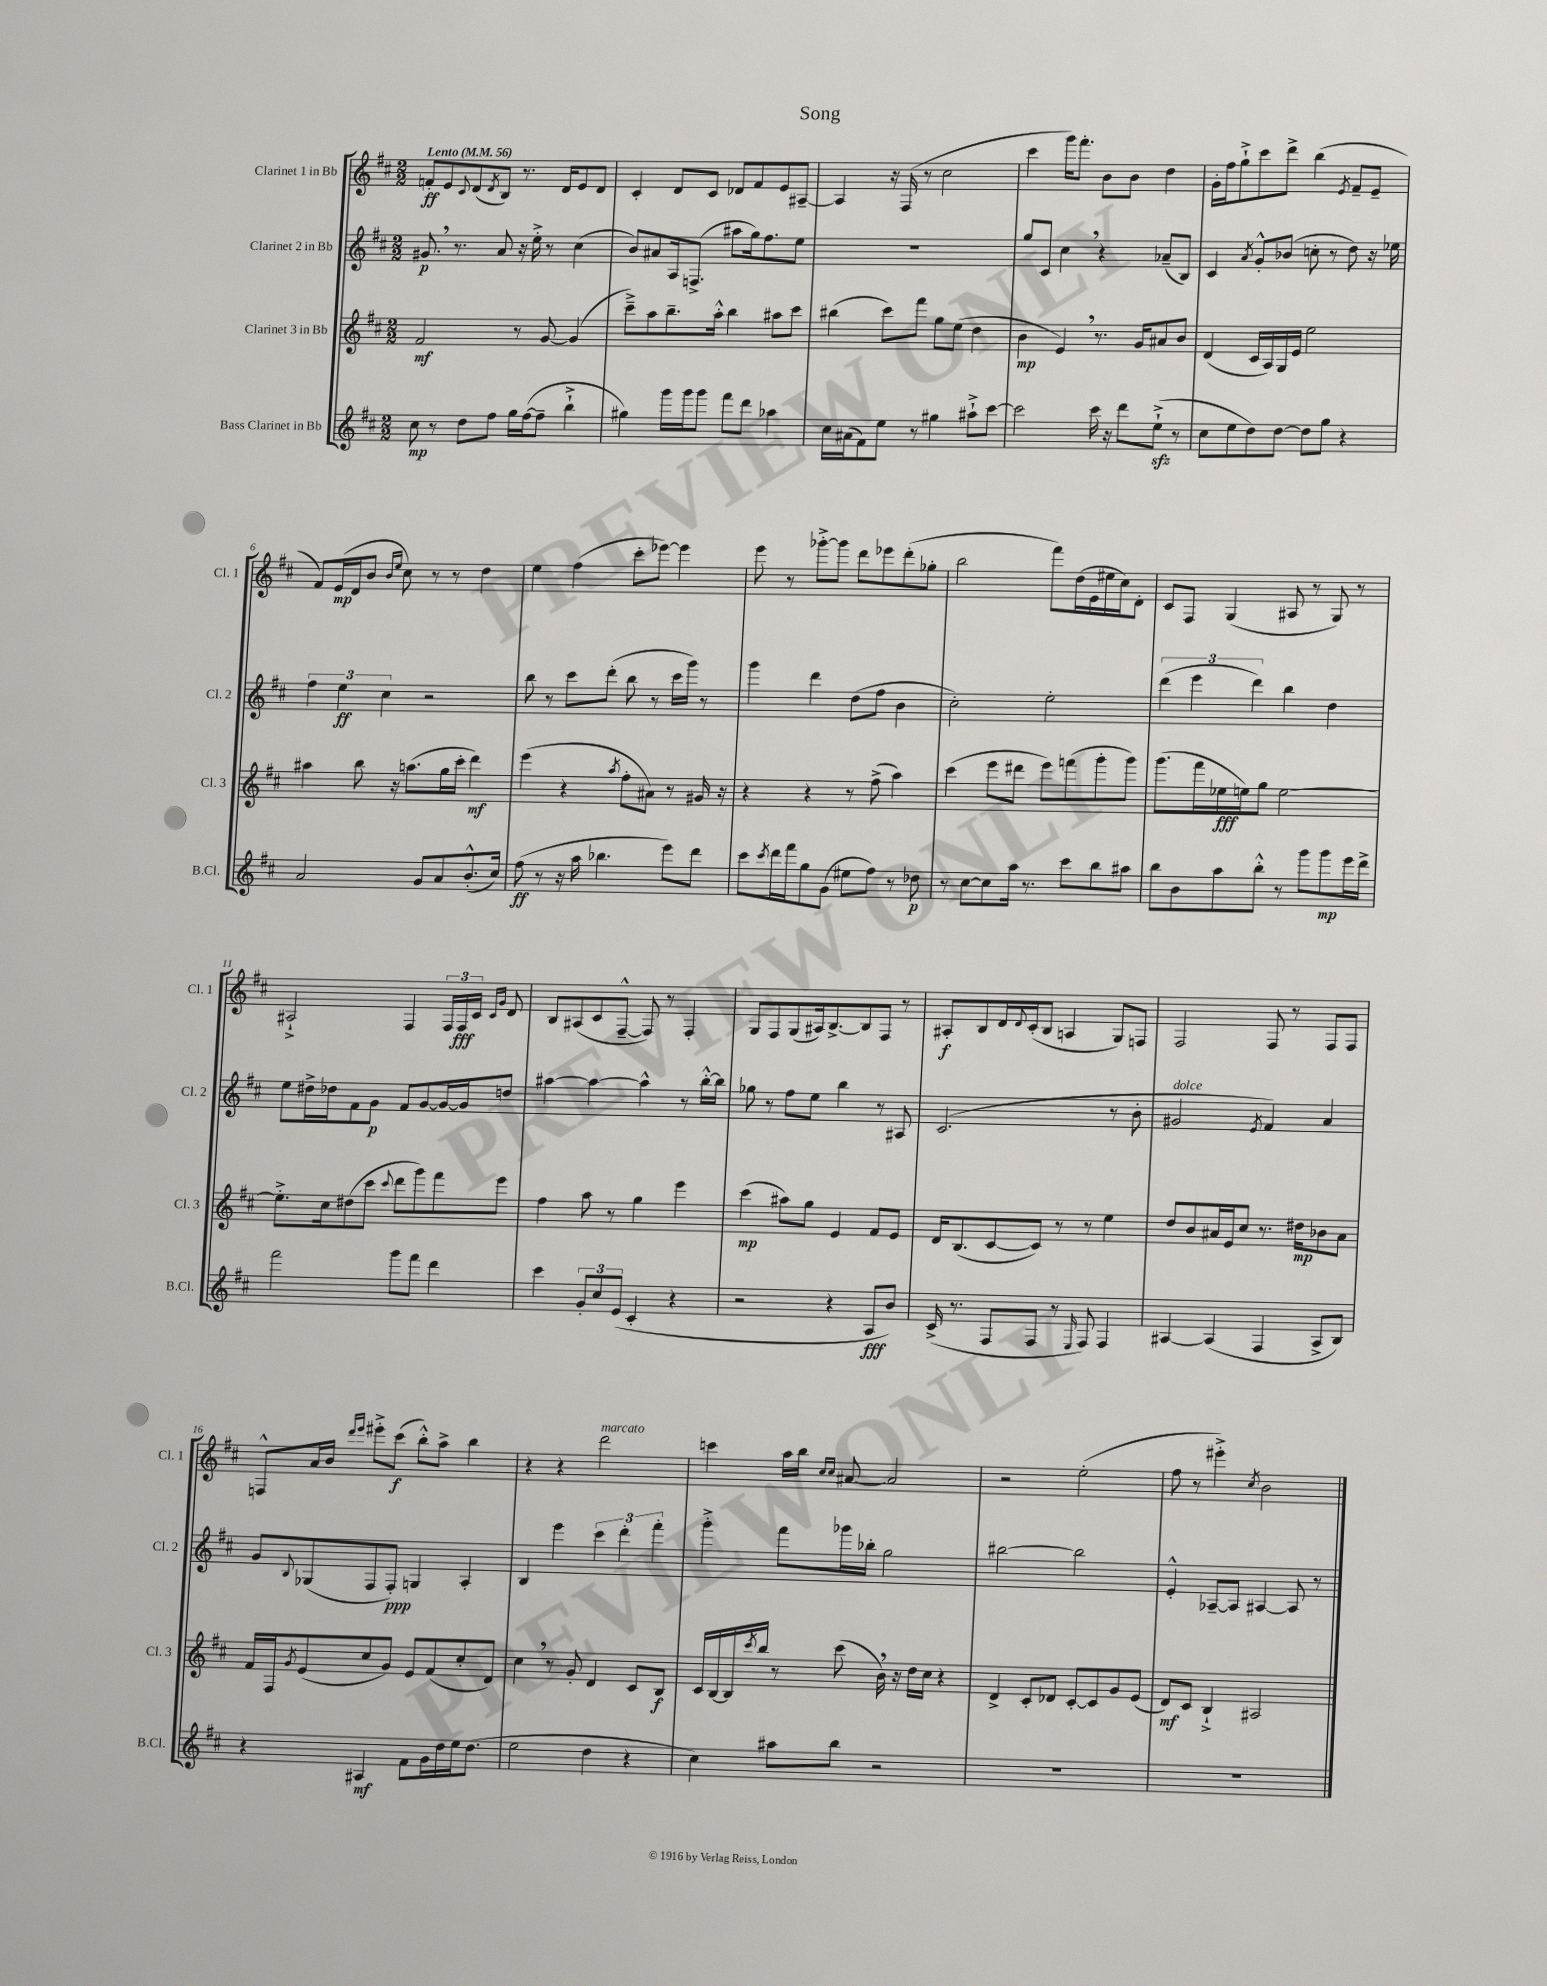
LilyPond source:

\header { title = "Song" }
<<
\new StaffGroup <<
\new Staff = "s0" \with { instrumentName = "Clarinet 1 in Bb" shortInstrumentName = "Cl. 1" } {
    \clef treble \key d \major \numericTimeSignature \time 2/2 \tempo "Lento" 4 = 56
    f'8-.\ff e'8 \appoggiatura { cis'8 } d'8( \acciaccatura { d'8 } b8) r8. d'16 e'8 d'8 |
    cis'4-. d'8 cis'8 des'8 fis'8 e'8 ais8~-- |
    ais4 r16 fis16( r8 cis''2 |
    cis'''4 g'''16) fis'''8.-. b'8 b'8 d''4 |
    g'16-. fis''16 g''8-!-> cis'''8 d'''8-> b''4( \acciaccatura { e'8 } fis'8-- e'8-- |
    fis'8) e'16\mp( d'16 b'8 \grace { b'16 e''16 } cis''8) r8 r8 d''4 |
    e''4 fis''4( cis'''8-. ees'''8~) ees'''4 |
    e'''8 r8 ges'''8~-.-> ges'''8 d'''8 ees'''8 d'''8-.( ges''8-. |
    b''2 fis'''8) d''16( e'16 eis''16 cis''16) d'8-. |
    cis'8 fis8 g4( ais8 r8 g8) r8 |
    ais2-!-> fis4 \tuplet 3/2 { fis16 fis16\fff cis'16 } \grace { cis'16 g'16 } d'8 |
    b8 ais8( cis'8 fis8~---^ fis8) r8 fis4-. |
    g8 fis8 g8( ais16) b8.~-> b8 fis8 r8 |
    ais8-.\f b8 d'16 \appoggiatura { d'8 } cis'16-.( b8 a4 g8) f8 |
    fis2 fis8 r8 fis8 fis8 |
    f8-^ a'16 b'16 \grace { d'''16 e'''16 } eis'''8-.-> cis'''8\f( b''8-.-^) a''8-> b''4 |
    r4 r4 d'''2^\markup { \italic "marcato" } |
    c'''4 a''16 b''16 \grace { cis''16 cis''16 } ais'8~ ais'2 |
    r2 e''2-.( |
    fis''8 r8 eis'''4-.->) \acciaccatura { cis''8 } b'2 \bar "|." |
}
\new Staff = "s1" \with { instrumentName = "Clarinet 2 in Bb" shortInstrumentName = "Cl. 2" } {
    \clef treble \key d \major \numericTimeSignature \time 2/2
    gis'8.\p \breathe r8. a'8 r16 e''16-.-> r8 cis''4( |
    b'8) ais'8 a16 f8.->( ais''8 g''16) fis''8. e''8 |
    R1 |
    g''8 cis'8 cis''4 \breathe r4 aes'8--( b8) |
    cis'4 \acciaccatura { a'8 } g'8-.-^ bes'8( c''8-. r8 d''8) r16 ees''16 |
    \tuplet 3/2 { fis''4 e''4\ff cis''4 } r2 |
    b''8 r8 cis'''8 d'''8-.( b''8 r8 cis'''16 g'''16) r8 |
    g'''4 d'''4 d''8( fis''8 b'4 |
    cis''2-.) e''2-. |
    \tuplet 3/2 { d'''4( e'''4 d'''4) } b''4 d''4 |
    e''8 dis''16-> des''16 fis'8 g'8\p fis'8 g'8~ g'16~ g'16 d''8 |
    ais''4~ ais''4~ ais''4-^ r8 b''16~-.-^ b''16 |
    ges''8 r8 fis''8 e''8 b''4 r8 ais8 |
    cis'2.( r8 b'8-. |
    gis'2^\markup { \italic "dolce" } \acciaccatura { e'8 } fis'4) a'4 |
    g'8 \appoggiatura { b8 } ges8( fis8 fis8-.\ppp) g4 a4-. |
    b4 e'''4 \tuplet 3/2 { cis'''4 d'''4-. fis'''4-. } |
    g'''4-.-> fis'''8 ges'''16 bes''16-. g''2 |
    bis''2~ bis''2 |
    e'4-.-^ aes8~-- aes8 ais4~ ais8 r8 \bar "|." |
}
\new Staff = "s2" \with { instrumentName = "Clarinet 3 in Bb" shortInstrumentName = "Cl. 3" } {
    \clef treble \key d \major \numericTimeSignature \time 2/2
    fis'2\mf r8 g'8~ g'4( |
    cis'''8--->) a''8 b''8.-- a''16-.-^ b''4 ais''8 cis'''8 |
    bis''4( cis'''8) fis'''8 g''8 e''8( d''4 |
    b'4\mp e'4) \breathe r8. g'16 ais'8 b'8 |
    d'4( cis'16 a16) g16 e'16 e''2 |
    ais''4 b''8 r16 a''8.( g''16 cis'''16-. d'''4\mf) |
    e'''4( r4 \acciaccatura { a''8 } fis''8-. ais'8) r8 gis'16 r16 |
    r4 r4 r8 fis''8->( a''4) |
    cis'''4( e'''8 dis'''8 e'''8) f'''8( g'''8-. g'''8) |
    g'''8.( fis'''16 ees''16\fff e''16) g''8 e''2~ |
    e''8.-.-> cis''16 dis''8( cis'''8 \appoggiatura { cis'''8 } d'''8 g'''8) fis'''8 e'''8 |
    fis''4 a''8 r8 g''4 e'''4 |
    cis'''4\mp( ais''8) g''8 e'4 fis'8 e'8 |
    d'16 b8.( cis'8~ cis'8) r8 r8 e''4 |
    d''8 b'8 ais'16 e'16 cis''8 r8. dis''16\mp bes'8 ais'8 |
    fis'16 fis16 \acciaccatura { g'8 } e'8( cis''8 g'8) e'8 fis'8( cis''8-. d'8) |
    cis''4 \breathe r8 g'8-. d'4 cis'8 b8\f |
    cis'16 b16~ b16 \acciaccatura { cis'''8 } b''16 r8 cis'''8( b'16) \breathe r16 d''16 cis''16 r4 |
    d'4-> cis'8-. des'8 cis'8~-. cis'8 g'8 e'8( |
    d'8\mf) cis'8 b4-!-> ais2 \bar "|." |
}
\new Staff = "s3" \with { instrumentName = "Bass Clarinet in Bb" shortInstrumentName = "B.Cl." } {
    \clef treble \key d \major \numericTimeSignature \time 2/2
    cis''8\mp r8 d''8 fis''8 g''16 fis''16~( fis''8-- b''4-!-> |
    gis''4) g'''16 g'''16 g'''8 fis'''8 d'''8 aes''4 |
    cis''16 ais'16( fis'8) e''8 r8 gis''4 ais''8-!-> cis'''8~ |
    cis'''2 cis'''16 r16 d'''8 e''8-!->\sfz( r8 |
    cis''8 e''8 d''8) d''8~ d''8 g''8 r4 |
    a'2 g'8 a'8 b'8.-.-^( cis''16) |
    fis''8\ff( r8 r16 a''16 bes''4. e'''8) d'''8 |
    cis'''8 \acciaccatura { cis'''8 } d'''16 fis'''16 g''8 g'8( eis''8 fis''8) r8 des''8\p |
    r8 cis''8~ cis''8 a''16 r8. cis'''8 b''8 ais''8 |
    b''8 b'8 a''8 b''8-.-^ r8 g'''8 g'''8\mp e'''16 d'''16-> |
    fis'''2 g'''8 fis'''8 d'''4 |
    cis'''4 \tuplet 3/2 { g'8-. cis''8 e'8( } cis'4-. r4 |
    r2 r4 a8\fff b'8) |
    cis'16->( r8. fis8 fis8 r8 \grace { e16 } fis8) fis4 |
    ais4~ ais4( fis4 ais8-> b8) |
    r4 ais4\mf fis'8 g'16 d''16 e''16 d''8.( |
    e''2 d''4 r4 |
    cis''4) ais''8 b''8 r2 |
    R1 |
    R1 \bar "|." |
}
>>
>>
